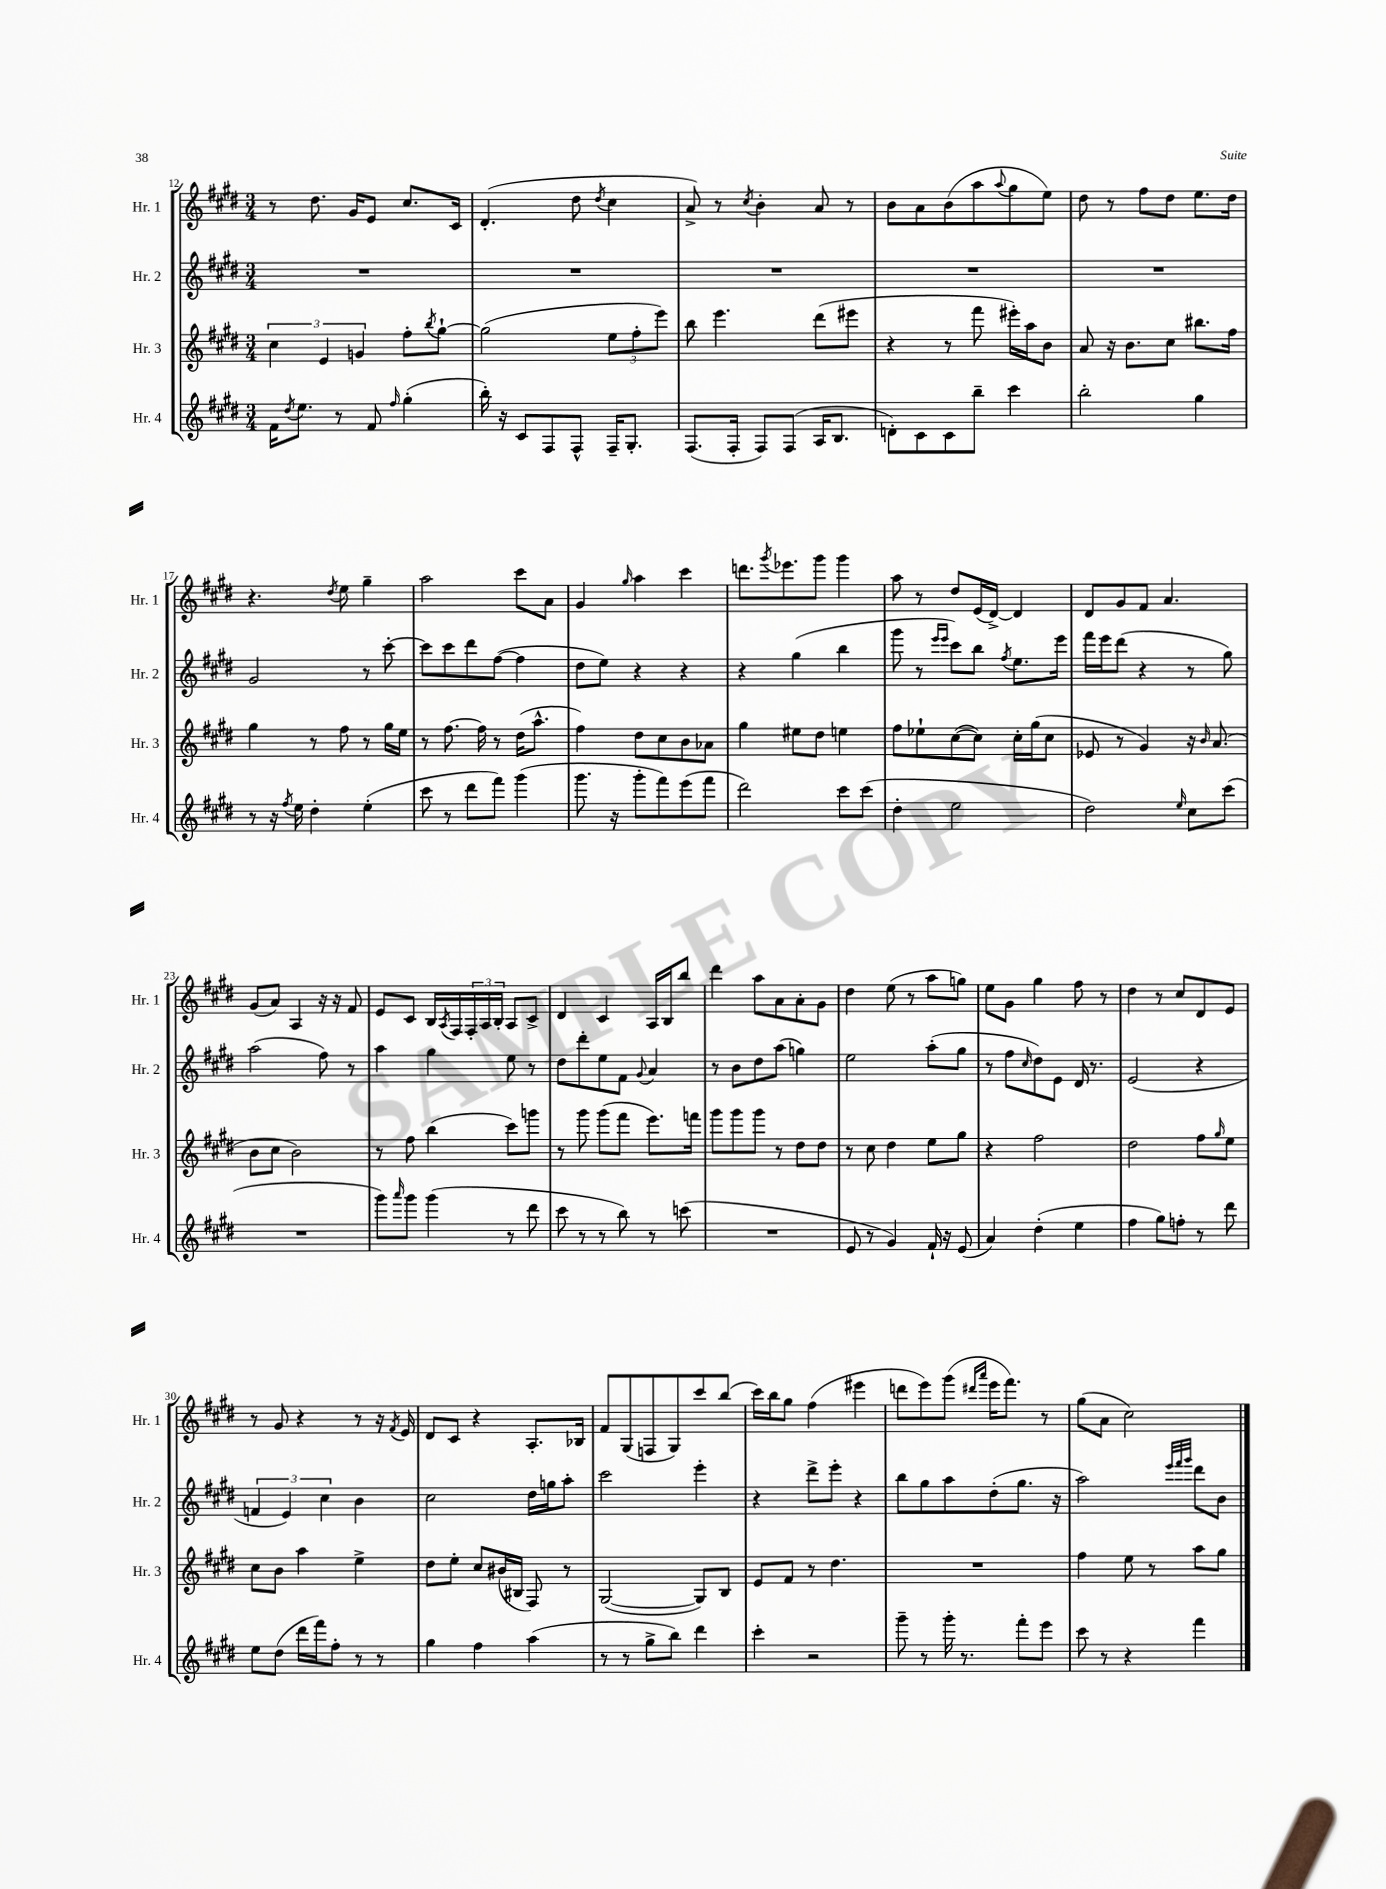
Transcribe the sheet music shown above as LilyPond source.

<<
\new StaffGroup <<
\new Staff = "s0" \with { instrumentName = "Hr. 1" shortInstrumentName = "Hr. 1" } {
    \clef treble \key e \major \numericTimeSignature \time 3/4
    r8 dis''8. gis'16 e'8 cis''8. cis'16 |
    dis'4.-.( dis''8 \acciaccatura { dis''8 } cis''4 |
    a'8->) r8 \acciaccatura { cis''8 } b'4-. a'8 r8 |
    b'8 a'8 b'8( a''8 \appoggiatura { a''8 } gis''8 e''8) |
    dis''8 r8 fis''8 dis''8 e''8. dis''16 |
    r4. \acciaccatura { dis''8 } e''8 gis''4-- |
    a''2 cis'''8 a'8 |
    gis'4 \grace { gis''16 } a''4 cis'''4 |
    d'''8. \acciaccatura { gis'''8 } ees'''8. gis'''8 gis'''4 |
    a''8 r8 dis''8 e'16( dis'16~->) dis'4 |
    dis'8 gis'8 fis'8 a'4. |
    gis'8( a'8) a4 r16 r16 fis'8 |
    e'8 cis'8 b16 \acciaccatura { a8 } fis16 \tuplet 3/2 { fis16-. a16 b16-. } a8 cis'8-> |
    dis'4 cis'4 a16 b16 b''8 |
    dis'''4 a''8 a'8 a'8-. gis'8 |
    dis''4 e''8( r8 a''8 g''8) |
    e''8 gis'8 gis''4 fis''8 r8 |
    dis''4 r8 cis''8 dis'8 e'8 |
    r8 gis'8 r4 r8 r16 \acciaccatura { fis'8 } e'16 |
    dis'8 cis'8 r4 a8.-. bes16 |
    fis'8 gis8( f8 gis8) cis'''8 b''8( |
    cis'''16) b''16 gis''8 fis''4( eis'''4 |
    d'''8 e'''8) gis'''8( \grace { dis'''16 a'''16 } e'''16 fis'''8.) r8 |
    gis''8( a'8 cis''2) \bar "|." |
}
\new Staff = "s1" \with { instrumentName = "Hr. 2" shortInstrumentName = "Hr. 2" } {
    \clef treble \key e \major \numericTimeSignature \time 3/4
    R2. |
    R2. |
    R2. |
    R2. |
    R2. |
    gis'2 r8 cis'''8~-. |
    cis'''8 cis'''8 dis'''8 fis''8~( fis''4 |
    dis''8 e''8) r4 r4 |
    r4 gis''4( b''4 |
    gis'''8 r8 \grace { e'''16 e'''16 } cis'''8) b''8 \acciaccatura { fis''8 } e''8. e'''16 |
    fis'''16 e'''16 dis'''8( r4 r8 gis''8) |
    a''2( fis''8) r8 |
    a''4 gis''4 e''8 r8 |
    dis''8 dis'''8-. e''8 fis'8 \appoggiatura { gis'8 } a'4 |
    r8 b'8 dis''8 a''8( g''4) |
    e''2 a''8-.( gis''8 |
    r8 fis''8 \grace { cis''16 } dis''8) e'8 dis'16 r8. |
    e'2( r4 |
    \tuplet 3/2 { f'4 e'4) cis''4 } b'4 |
    cis''2 dis''16 g''16 a''8-. |
    cis'''2 e'''4-. |
    r4 dis'''8-> e'''8-. r4 |
    b''8 gis''8 a''8 dis''8-.( gis''8. r16 |
    a''2) \grace { e'''32 fis'''32 gis'''32 } dis'''8 b'8 \bar "|." |
}
\new Staff = "s2" \with { instrumentName = "Hr. 3" shortInstrumentName = "Hr. 3" } {
    \clef treble \key e \major \numericTimeSignature \time 3/4
    \tuplet 3/2 { cis''4 e'4 g'4 } fis''8-. \acciaccatura { b''8 } gis''8~-! |
    gis''2( \tuplet 3/2 { e''8 fis''8-. e'''8) } |
    b''8 e'''4. dis'''8( eis'''8 |
    r4 r8 fis'''8 eis'''16-.) a''16 b'8 |
    a'8 r16 b'8. cis''8 bis''8. fis''16 |
    gis''4 r8 fis''8 r8 gis''16 e''16 |
    r8 fis''8.~ fis''16 r8 dis''16( a''8.-^ |
    fis''4) dis''8 cis''8 b'8 aes'8 |
    gis''4 eis''8 dis''8 e''4 |
    fis''8 ees''8-! cis''8~( cis''8) cis''16-. gis''16( cis''8 |
    ees'8 r8 gis'4) r16 \grace { b'16 } a'8.( |
    b'8 cis''8 b'2) |
    r8 fis''8 b''4( cis'''8) g'''8 |
    r8 gis'''8 gis'''8( fis'''8 e'''8.) f'''16 |
    gis'''8 gis'''8 gis'''8 r8 dis''8 dis''8 |
    r8 cis''8 dis''4 e''8 gis''8 |
    r4 fis''2 |
    dis''2 fis''8 \grace { gis''16 } e''8 |
    cis''8 b'8 a''4 e''4-> |
    dis''8 e''8-. cis''8 bis'16( bis16 fis8) r8 |
    gis2~( gis8) b8 |
    e'8 fis'8 r8 dis''4. |
    R2. |
    fis''4 e''8 r8 a''8 gis''8 \bar "|." |
}
\new Staff = "s3" \with { instrumentName = "Hr. 4" shortInstrumentName = "Hr. 4" } {
    \clef treble \key e \major \numericTimeSignature \time 3/4
    fis'16 \acciaccatura { dis''8 } e''8. r8 fis'8 \grace { fis''16 } gis''4-.( |
    b''16-.) r16 cis'8 fis8 fis8-^ fis16-- gis8.-. |
    fis8.( fis16-. fis8) fis8( a16 b8. |
    d'8-.) cis'8 cis'8 b''8-- cis'''4 |
    b''2-. gis''4 |
    r8 r16 \acciaccatura { fis''8 } e''16 dis''4-. e''4-.( |
    cis'''8 r8 dis'''8 fis'''8) gis'''4( |
    gis'''8. r16 gis'''8-. fis'''8) e'''8( fis'''8 |
    dis'''2) cis'''8 cis'''8( |
    dis''4-. e''2 |
    dis''2) \grace { e''16 } cis''8 cis'''8( |
    R2. |
    gis'''8) \grace { a'''16 } gis'''8 gis'''4( r8 dis'''8 |
    cis'''8 r8 r8 b''8) r8 c'''8( |
    R2. |
    e'8 r8 gis'4) fis'16-! r16 e'8( |
    a'4) dis''4-.( e''4 |
    fis''4 gis''8) f''8-. r8 dis'''8 |
    e''8 dis''8( dis'''16 fis'''16) fis''8-. r8 r8 |
    gis''4 fis''4 a''4( |
    r8 r8 gis''8-> b''8) dis'''4 |
    cis'''4-. r2 |
    gis'''8-- r8 gis'''16-. r8. fis'''8-. e'''8 |
    cis'''8 r8 r4 fis'''4 \bar "|." |
}
>>
>>
\layout { \context { \Score currentBarNumber = #12 } }
